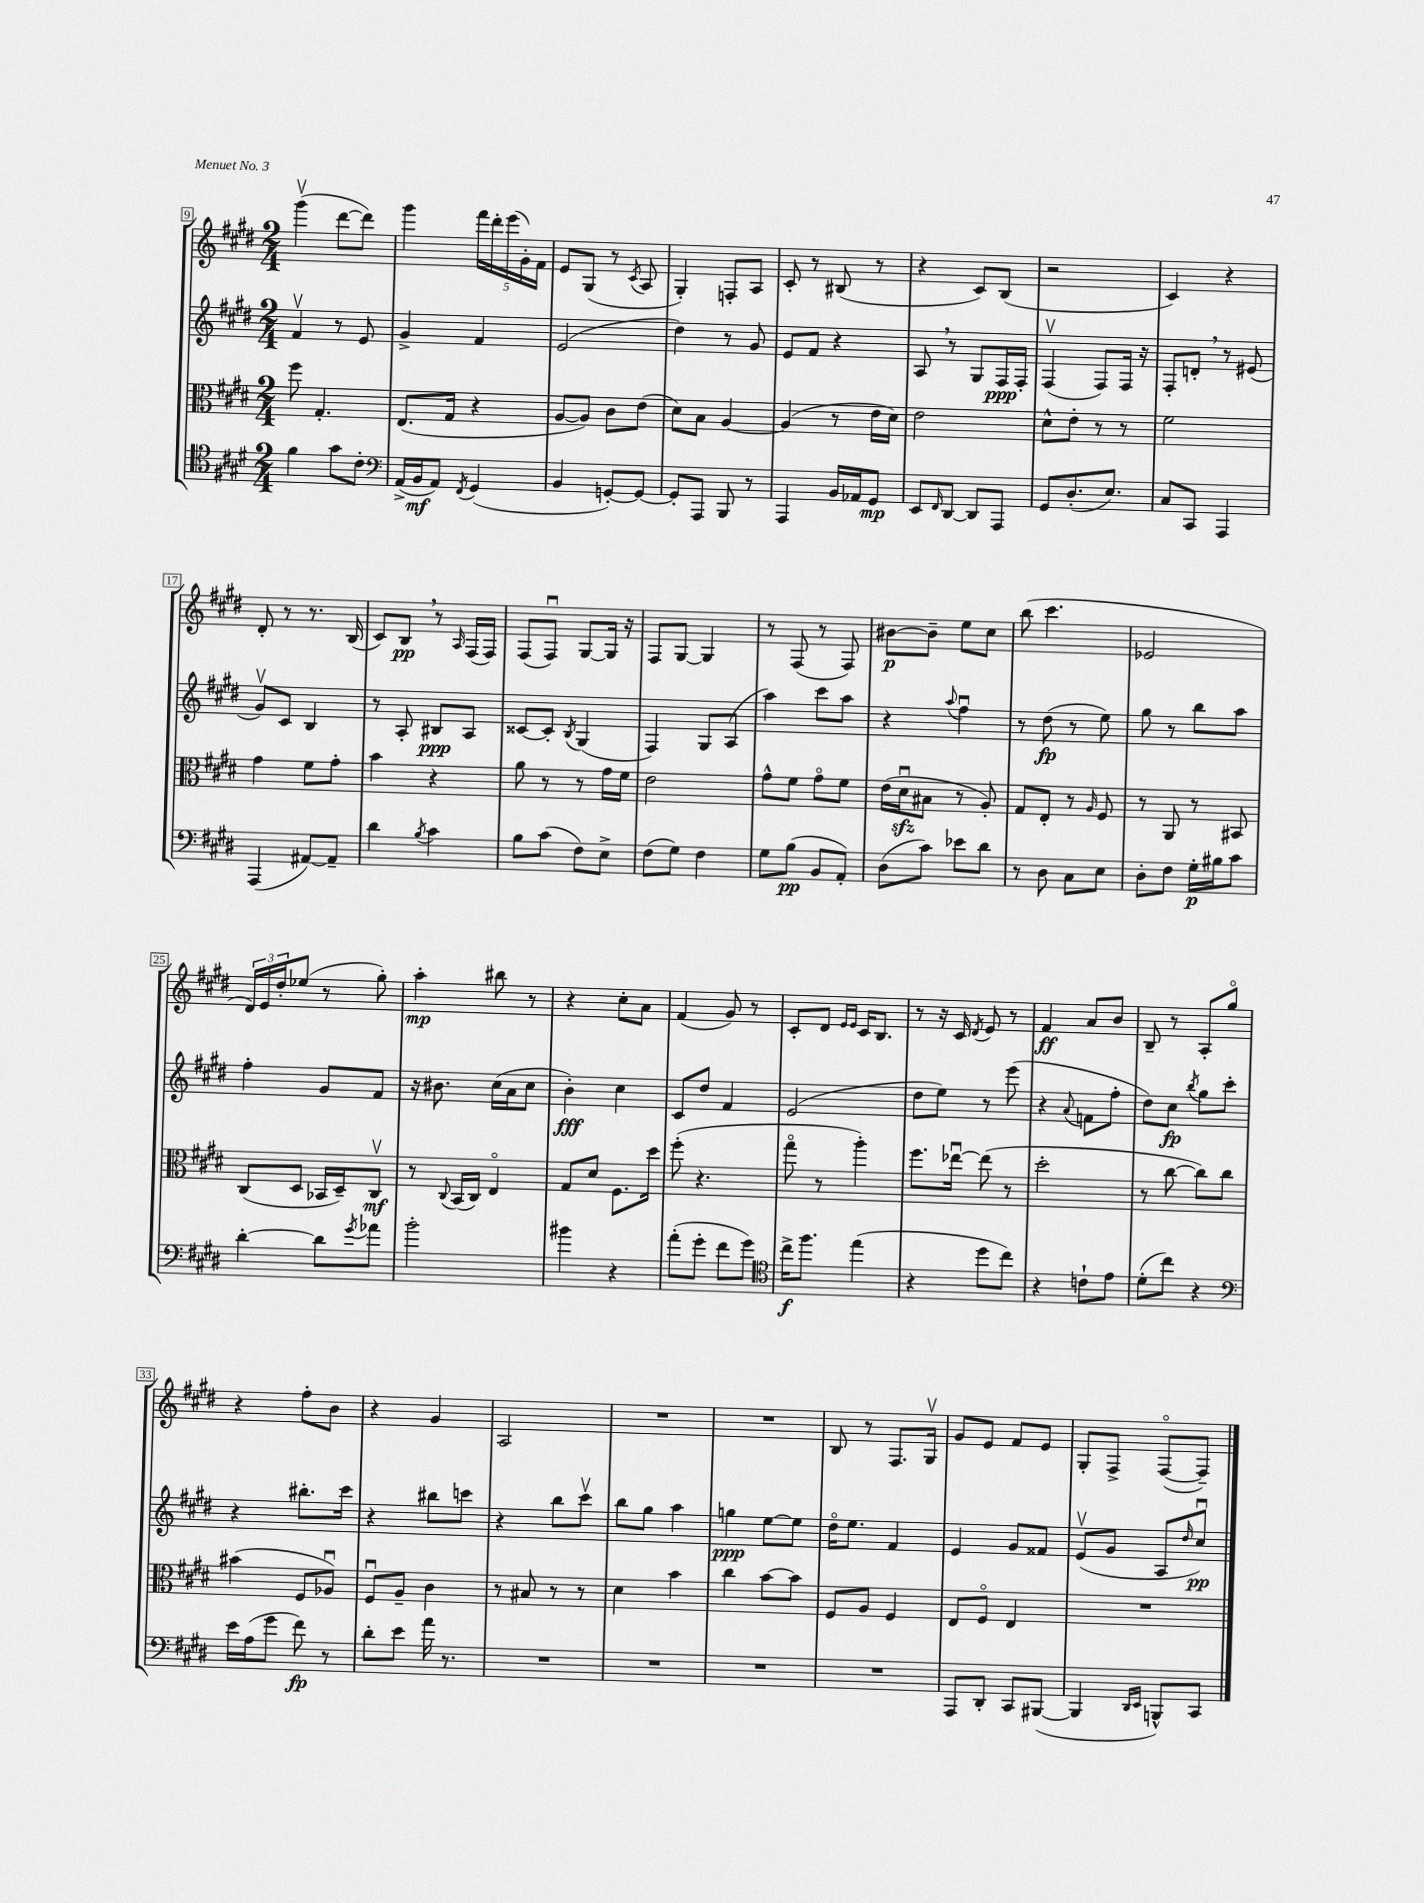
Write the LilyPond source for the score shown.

<<
\new StaffGroup <<
\new Staff = "s0" {
    \clef treble \key e \major \numericTimeSignature \time 2/4
    gis'''4\upbow( dis'''8~ dis'''8) |
    gis'''4 \tuplet 5/4 { fis'''16 dis'''16-. e'''16( gis'16-.) fis'16 } |
    e'8 gis8( r8 \acciaccatura { cis'8 } a8 |
    gis4-.) f8-. a8 |
    cis'8-. r8 bis8( r8 |
    r4 cis'8) b8( |
    r2 |
    cis'4) r4 |
    dis'8-. r8 r8. b16( |
    cis'8) b8\pp \breathe r8 \grace { a16 } fis16( fis16) |
    fis8( fis8\downbow) gis8~ gis16 r16 |
    fis8 gis8~ gis4 |
    r8 fis8( r8 fis8) |
    bis'8~\p bis'8-- e''8 cis''8 |
    b''8( cis'''4. |
    ees'2 |
    \tuplet 3/2 { dis'16) e'16 dis''16-. } ees''8( r8 gis''8-.) |
    a''4-.\mp bis''8 r8 |
    r4 cis''8-. a'8 |
    fis'4( gis'8) r8 |
    cis'8-. dis'8 \grace { e'16 e'16 } cis'16 b8. |
    r8 r16 cis'16 \acciaccatura { dis'8 } e'8 r8 |
    fis'4\ff a'8 b'8 |
    b8-- r8 a8-. gis''8\flageolet |
    r4 fis''8-. b'8 |
    r4 gis'4 |
    a2 |
    R2 |
    R2 |
    b8 r8 fis8. gis16\upbow |
    gis'8 e'8 fis'8 e'8 |
    gis8-. fis8-> fis8~\flageolet( fis8--) \bar "|." |
}
\new Staff = "s1" {
    \clef treble \key e \major \numericTimeSignature \time 2/4
    fis'4\upbow r8 e'8 |
    gis'4-> fis'4 |
    e'2( |
    dis''4) r8 gis'8 |
    e'8 fis'8 r4 |
    a8 \breathe r8 gis8 fis16\ppp fis16-. |
    fis4\upbow( fis8) fis16 r16 |
    fis8-. d'8-. \breathe r8 eis'8( |
    gis'8\upbow) cis'8 b4 |
    r8 a8-. bis8\ppp a8 |
    cisis'8~ cisis'8-. \acciaccatura { b8 } gis4( |
    fis4) gis8 a8( |
    a''4) cis'''8 a''8 |
    r4 \appoggiatura { a''8 } fis''4\downbow |
    r8 dis''8\fp( r8 e''8) |
    gis''8 r8 b''8 a''8 |
    fis''4-. gis'8 fis'8 |
    r16 bis'8. cis''16( a'16 cis''8 |
    b'4-.\fff) cis''4 |
    cis'8 dis''8 fis'4 |
    e'2( |
    dis''8 e''8) r8 e'''8( |
    r4 \appoggiatura { a'8 } f'8 fis''8-. |
    dis''8) cis''8\fp \acciaccatura { b''8 } gis''8 cis'''8-. |
    r4 bis''8.-. cis'''16 |
    r4 bis''8 c'''8 |
    r4 b''8 cis'''8\upbow |
    b''8 gis''8 a''4 |
    g''4\ppp e''8~ e''8 |
    dis''16\flageolet e''8. fis'4 |
    e'4 gis'8 fisis'8 |
    e'8\upbow( gis'8 a8 \grace { dis''16 } cis''8\downbow\pp) \bar "|." |
}
\new Staff = "s2" {
    \clef alto \key e \major \numericTimeSignature \time 2/4
    fis''8 gis4.-. |
    e8.( gis16 r4 |
    a8~ a8) cis'8 e'8( |
    dis'8) b8 a4~ |
    a4( r8 e'16 dis'16) |
    e'2 |
    dis'8-^ e'8-. r8 r8 |
    fis'2 |
    gis'4 fis'8 gis'8-. |
    b'4 r4 |
    a'8 r8 r8 gis'16 fis'16 |
    e'2 |
    gis'8-^ fis'8 gis'8\flageolet fis'8 |
    e'16( dis'16\downbow\sfz bis8 r8 a8-.) |
    gis8 e8-. r8 \grace { a16 } fis8 |
    r8 a,8 r8 bis,8 |
    cis8( dis8 bes,16 dis16--) cis8\upbow\mf |
    r8 \appoggiatura { cis8 } b,16( cis16) e4\flageolet |
    gis8 dis'8 fis8. dis''16 |
    fis''8-.( r4. |
    gis''8\flageolet r8 a''4-.) |
    fis''8. ees''16~\downbow ees''8( r8 |
    dis''2-. |
    r8 cis''8~ cis''8) cis''8 |
    bis'4( fis8 aes8\downbow) |
    fis8\downbow a8-- cis'4 |
    r8 bis8 r8 r8 |
    dis'4 b'4 |
    cis''4 b'8~ b'8 |
    fis8 a8 fis4 |
    e8 fis8\flageolet e4 |
    R2 \bar "|." |
}
\new Staff = "s3" {
    \clef tenor \key e \major \numericTimeSignature \time 2/4
    fis'4 gis'8 cis'8-. |
    \clef bass a,16->( b,16\mf a,8) \acciaccatura { fis,8 } gis,4( |
    b,4 g,8~-.) g,8~ |
    g,8-. a,,8 b,,8 r8 |
    a,,4 b,16 aes,16 gis,8\mp |
    e,8 \grace { fis,16 } dis,8~ dis,8 a,,8 |
    gis,8 dis8.-.( e8.) |
    cis8 cis,8 a,,4 |
    a,,4( ais,8~) ais,8-- |
    dis'4 \acciaccatura { b8 } cis'4 |
    b8 cis'8( fis8) e8-> |
    fis8( gis8) fis4 |
    gis8 b8\pp( b,8 a,8-.) |
    dis8( cis'8) ees'8 dis'8 |
    r8 dis8 cis8 e8 |
    dis8-. fis8 gis16-.\p bis16 cis'8 |
    dis'4~-. dis'8 \acciaccatura { gis'8 } aes'8 |
    b'2-. |
    bis'4 r4 |
    a'8-.( gis'8-. fis'8 gis'8) |
    \clef tenor cis''16->\f fis''8. e''4( |
    r4 dis''8 cis''8) |
    r4 c'8-! e'8 |
    dis'8-.( cis''8) r4 |
    \clef bass e'16 a16( gis'8 fis'8\fp) r8 |
    dis'8-. e'8 a'16 r8. |
    R2 |
    R2 |
    R2 |
    R2 |
    a,,8 dis,8-. cis,8 bis,,8~( |
    bis,,4 \grace { dis,16 e,16 } b,,8-^) cis,8 \bar "|." |
}
>>
>>
\layout { \context { \Score currentBarNumber = #9 \override BarNumber.stencil = #(make-stencil-boxer 0.1 0.3 ly:text-interface::print) } }
